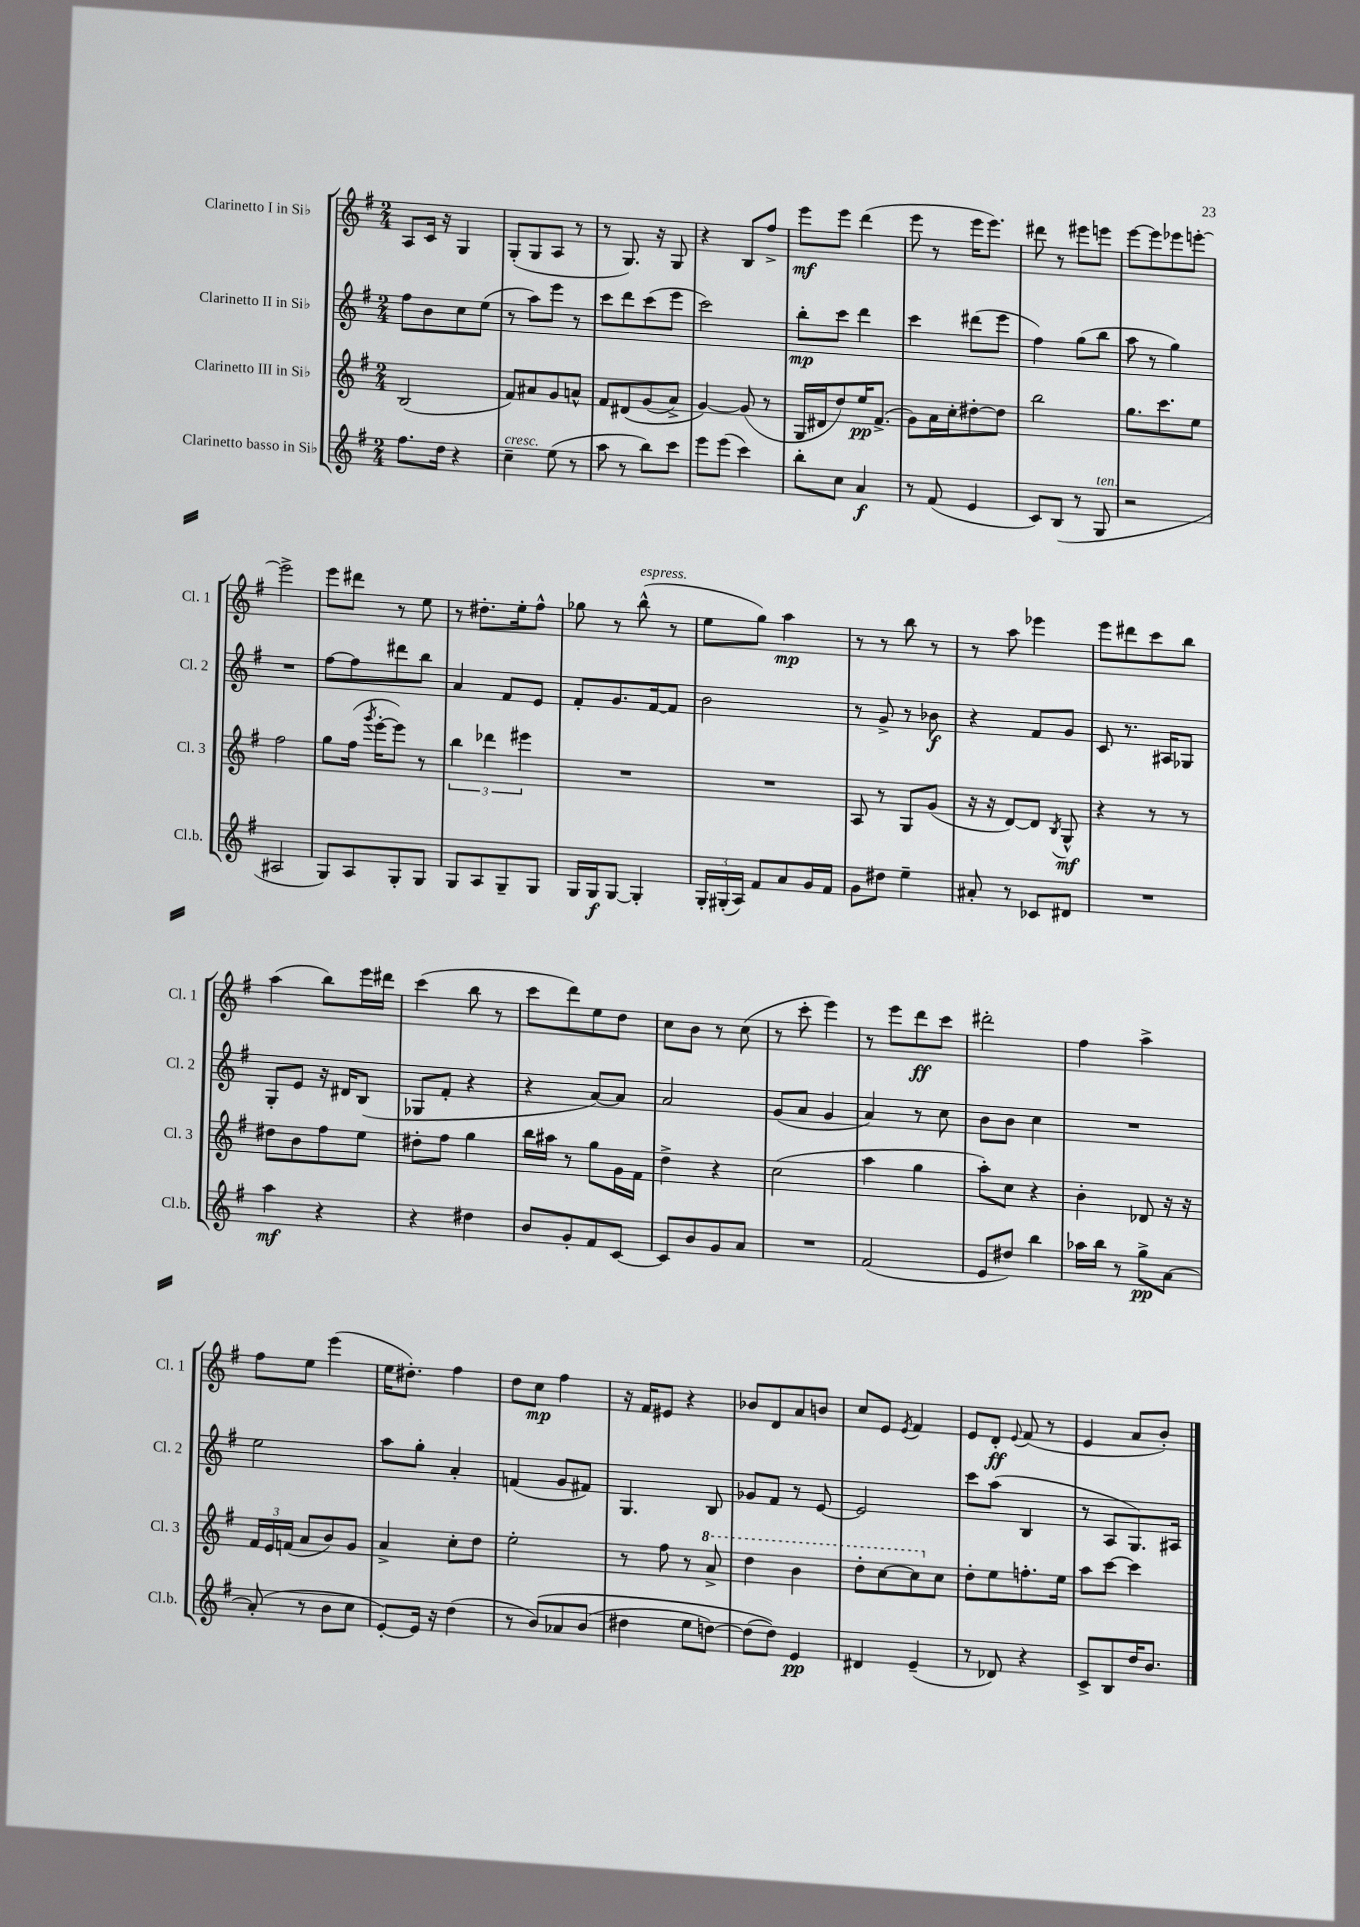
<<
\new StaffGroup <<
\new Staff = "s0" \with { instrumentName = "Clarinetto I in Sib" shortInstrumentName = "Cl. 1" } {
    \clef treble \key g \major \numericTimeSignature \time 2/4
    \autoBeamOff a8[ c'16] r16 g4 |
    g8[-.( g8 a8] r8 |
    r8 g8.) r16 g8 |
    r4 b8[ fis''8]-> |
    e'''8[\mf e'''8] d'''4( |
    e'''8 r8 e'''16[ e'''8.]) |
    dis'''8 r8 eis'''8[ e'''8] |
    e'''8[~ e'''8 ees'''8 e'''8]~-. |
    e'''2-> |
    e'''8[ dis'''8] r8 e''8 |
    r8 dis''8.[-. e''16-. fis''8]-^ |
    ges''8 r8 b''8-^^\markup { \italic "espress." }( r8 |
    e''8[ g''8]) a''4\mp |
    r8 r8 b''8 r8 |
    r8 a''8 ees'''4 |
    e'''8[ dis'''8 c'''8 b''8] |
    a''4( b''8[) e'''16 dis'''16] |
    c'''4( b''8 r8 |
    c'''8[ d'''8) e''8 d''8] |
    c''8[ b'8] r8 c''8( |
    r8 c'''8-. e'''4) |
    r8 e'''8[ d'''8\ff c'''8] |
    dis'''2-. |
    fis''4 a''4-> |
    fis''8[ e''8] e'''4( |
    e''16[ dis''8.]-.) fis''4 |
    d''8[ c''8]\mp fis''4 |
    r16 fis'16[ eis'8] r4 |
    bes'8[ d'8 a'8 b'8] |
    c''8[ e'8] \acciaccatura { e'8 } fis'4 |
    e'8[ d'8]-.\ff \appoggiatura { e'8 } fis'8( r8 |
    e'4 a'8[ b'8]-.) \bar "|." |
}
\new Staff = "s1" \with { instrumentName = "Clarinetto II in Sib" shortInstrumentName = "Cl. 2" } {
    \clef treble \key g \major \numericTimeSignature \time 2/4
    \autoBeamOff fis''8[ b'8 c''8 e''8]( |
    r8 a''8[) e'''8] r8 |
    c'''8[ d'''8 c'''8( e'''8] |
    c'''2) |
    b''8[-.\mp c'''8] d'''4 |
    c'''4 dis'''8[( e'''8] |
    fis''4) g''8[( b''8] |
    a''8 r8 g''4) |
    R2 |
    fis''8[~ fis''8 dis'''8 b''8] |
    a'4 fis'8[ e'8] |
    fis'8[-. g'8. fis'16~ fis'8] |
    b'2 |
    r8 g'8-> r8 bes'8\f |
    r4 fis'8[ g'8] |
    c'8 r8. ais16[ ges8] |
    g8[-. e'8] r16 dis'16[ b8]( |
    ges8[ fis'8]-. r4 |
    r4 a'8[~) a'8] |
    a'2 |
    g'8[( a'8] g'4 |
    a'4) r8 c''8 |
    b'8[ b'8] c''4 |
    R2 |
    e''2 |
    a''8[ g''8]-. a'4-. |
    f'4( g'8[ fis'8]) |
    g4. b8 |
    ges'8[ fis'8] r8 e'8~ |
    e'2 |
    c'''8[ a''8]( b4 |
    r8 a8[ g8.) ais16] \bar "|." |
}
\new Staff = "s2" \with { instrumentName = "Clarinetto III in Sib" shortInstrumentName = "Cl. 3" } {
    \clef treble \key g \major \numericTimeSignature \time 2/4
    \autoBeamOff b2( |
    fis'8[) ais'8 g'8 a'8]-^ |
    fis'8[ dis'8\( g'8( a'8]->) |
    g'4~\) g'8( r8 |
    g16[ dis'16 d''8) e''16\pp fis'8.]->( |
    g'8[) a'16 c''16-. dis''8~-. dis''8] |
    b''2 |
    g''8.[ c'''8. e''8] |
    fis''2 |
    g''8[ fis''16]( \acciaccatura { g'''8 } e'''16[~-. e'''8]) r8 |
    \tuplet 3/2 { b''4 des'''4 eis'''4 } |
    R2 |
    R2 |
    a8 r8 g8[ g'8]( |
    r16 r16 d'8[~) d'8] \acciaccatura { b8 } g8-^\mf |
    r4 r8 r8 |
    dis''8[ b'8 fis''8 e''8] |
    dis''8[-. fis''8] g''4 |
    b''16[ ais''16] r8 g''8[ g'16 fis'16] |
    d''4-> r4 |
    c''2( |
    a''4 g''4 |
    a''8[-.) c''8] r4 |
    b'4-. des'8 r16 r16 |
    \tuplet 3/2 { fis'16[ e'16 f'16]( } a'8[ b'8) g'8] |
    a'4-> c''8[-. d''8] |
    e''2-. |
    r8 fis''8 r8 \ottava #1 a''8-> |
    d'''4 b''4 |
    d'''8[-. c'''8~ c'''8 \ottava #0 c''8] |
    d''8[-. e''8 f''8.-. e''16] |
    a''8[ c'''8]~ c'''4 \bar "|." |
}
\new Staff = "s3" \with { instrumentName = "Clarinetto basso in Sib" shortInstrumentName = "Cl.b." } {
    \clef treble \key g \major \numericTimeSignature \time 2/4
    \autoBeamOff fis''8.[ d''16] r4 |
    c''4--^\markup { \italic "cresc." } e''8( r8 |
    a''8 r8 b''8[) c'''8] |
    e'''8[ e'''8]( c'''4) |
    b''8[-. c''8] a'4\f |
    r8 fis'8( e'4 |
    c'8[) b8]( r8 g8^\markup { \italic "ten." } |
    r2 |
    ais2 |
    g8[) a8 g8-. g8] |
    g8[ a8 g8-- g8] |
    g16[ g16\f g8]~ g4-. |
    \tuplet 3/2 { g16[-. gis16-.( a16]) } fis'8[ a'8 g'16 fis'16] |
    g'8[ dis''8] e''4-- |
    ais'8-. r8 ces'8[ dis'8] |
    R2 |
    a''4\mf r4 |
    r4 dis''4 |
    b'8[ g'8-. fis'8 c'8]~ |
    c'8[ b'8 g'8 a'8] |
    R2 |
    fis'2( |
    e'8[ dis''8]) b''4 |
    aes''16[ b''16] r8 g''8[->\pp a'8]~ |
    a'8-.( r8 b'8[ c''8] |
    e'8[~-.) e'16] r16 d''4( |
    r8 b'8[)\( aes'8 b'8]( |
    dis''4 e''8[ d''8]~) |
    d''8[( d''8])\) e'4\pp |
    dis'4 e'4--( |
    r8 des'8) r4 |
    c'8[-> b8 d''16 b'8.] \bar "|." |
}
>>
>>
\layout { \context { \Score \remove "Bar_number_engraver" } }
